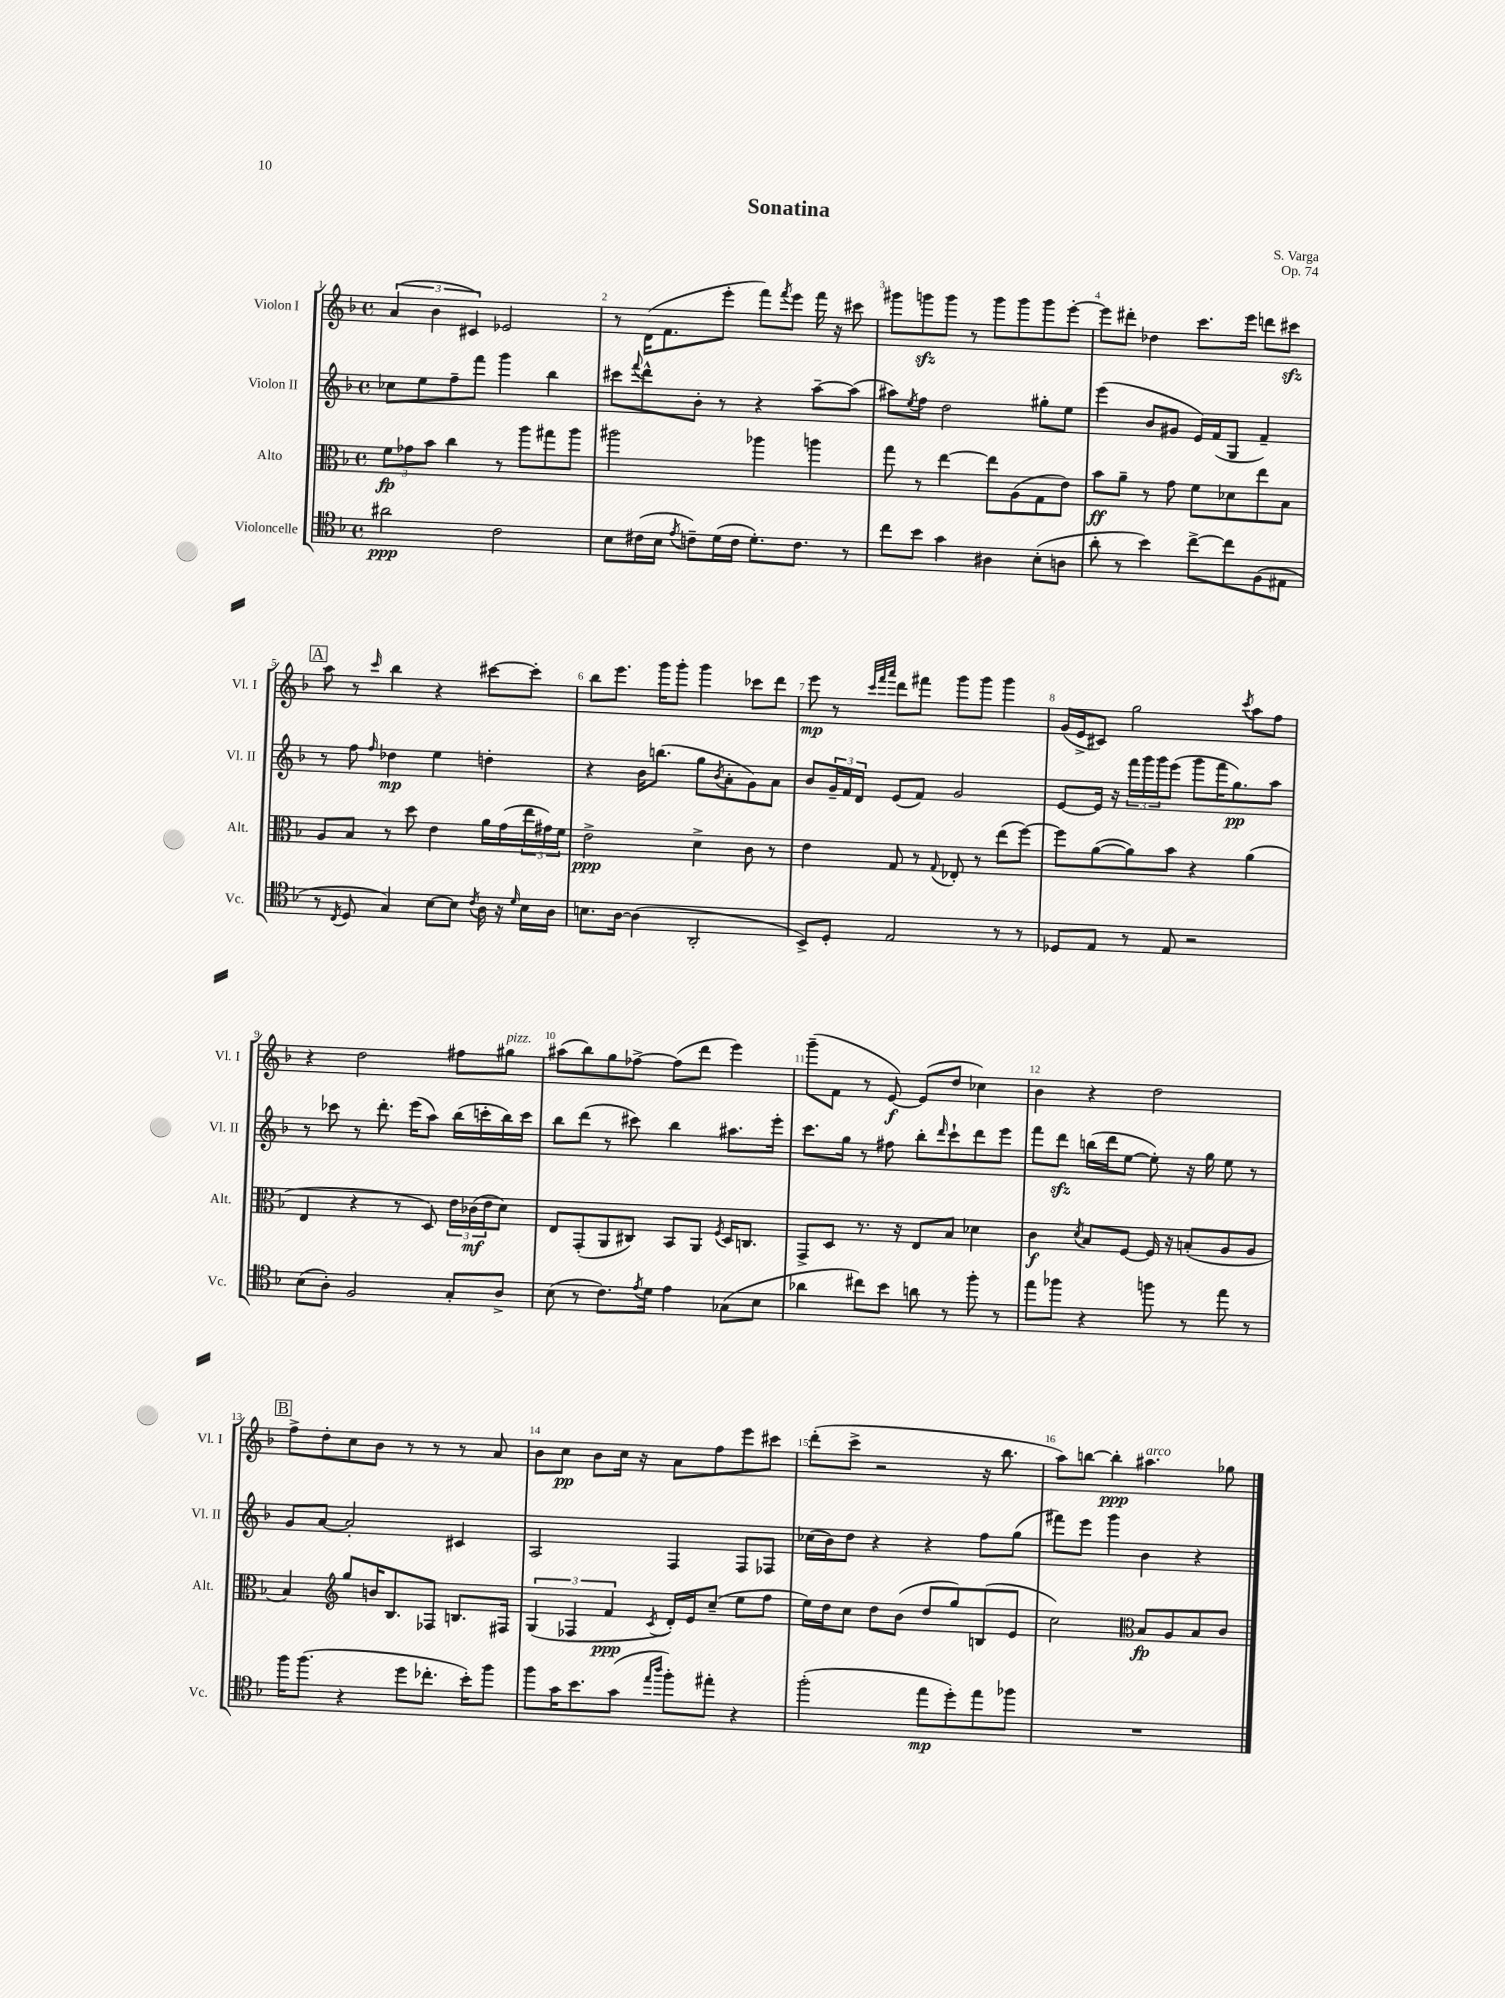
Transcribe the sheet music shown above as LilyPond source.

\header { title = "Sonatina" composer = "S. Varga" opus = "Op. 74" }
<<
\new StaffGroup <<
\new Staff = "s0" \with { instrumentName = "Violon I" shortInstrumentName = "Vl. I" } {
    \clef treble \key f \major \defaultTimeSignature \time 4/4
    \tuplet 3/2 { a'4( bes'4 cis'4) } ees'2 |
    r8 d'16( f'8. e'''8-. f'''8) \acciaccatura { f'''8 } e'''8 f'''16 r16 cis'''8 |
    gis'''8 g'''8\sfz g'''8 r8 g'''8 g'''8 g'''8 e'''8~-. |
    e'''8 dis'''8-. des''4 c'''8. e'''16 d'''8 cis'''8\sfz |
    \mark \markup { \box "A" } a''8 r8 \grace { c'''16 } bes''4 r4 cis'''8~ cis'''8-. |
    bes''8 e'''8. g'''16 g'''8-. g'''4 ces'''8 d'''8 |
    e'''8\mp r8 \grace { c'''32 f'''32 a'''32 } d'''8 fis'''8 g'''8 g'''8 g'''4 |
    g'16( e'16-> cis'8) g''2 \acciaccatura { c'''8 } a''8 f''8 |
    r4 d''2 fis''8 gis''8^\markup { \italic "pizz." } |
    ais''8( bes''8) g''8 fes''8~-> fes''8( d'''8 e'''4) |
    g'''8--( f'8 r8 e'8~\f) e'8( d''8 ces''4) |
    bes'4 r4 d''2 |
    \mark \markup { \box "B" } f''8-> d''8-. c''8 bes'8 r8 r8 r8 a'8 |
    bes'8 c''8\pp bes'8 c''16 r16 a'8 f''8 e'''8 cis'''8 |
    d'''8-.( c'''8-> r2 r16 bes''8. |
    a''8) b''8~ b''4-.\ppp ais''4.^\markup { \italic "arco" } ges''8 \bar "|." |
}
\new Staff = "s1" \with { instrumentName = "Violon II" shortInstrumentName = "Vl. II" } {
    \clef treble \key f \major \defaultTimeSignature \time 4/4
    ces''8 e''8 f''8-- f'''8 g'''4 bes''4 |
    cis'''8 \appoggiatura { f'''8 } d'''8-^ bes'8-. r8 r4 a''8~-- a''8( |
    ais''8) \acciaccatura { e''8 } f''8 d''2 gis''8-. e''8 |
    e'''4( bes'8 gis'8 e'16) f'16( g8 f'4--) |
    \mark \markup { \box "A" } r8 f''8 \grace { f''16 } des''4\mp e''4 d''4-. |
    r4 bes'16 b''8.( g''8 \acciaccatura { bes'8 } a'8-. g'8) a'8 |
    bes'8 \tuplet 3/2 { g'16-- f'16 d'16 } e'8( f'8) g'2 |
    e'8~ e'16 r16 \tuplet 3/2 { f'''16 g'''16 g'''16 } e'''8( g'''8 f'''16 g''8.\pp) a''8 |
    r8 ces'''8 r8 d'''8.-. e'''16( a''8) bes''16( c'''16-. bes''16) c'''16 |
    bes''8 d'''8( r8 cis'''8) bes''4 ais''8. e'''16-. |
    c'''8. g''16 r8 fis''8 bes''8-. \grace { d'''16 } c'''8-! d'''8 e'''8 |
    f'''8 d'''8\sfz b''16( d'''16 e''8~ e''8-.) r16 g''16 e''8 r8 |
    \mark \markup { \box "B" } g'8 a'8~ a'2-. cis'4 |
    a2 f4 f8 fes8 |
    ces''16( bes'16) d''8 r4 r4 f''8 g''8( |
    fis'''8) e'''8 g'''4 bes'4 r4 \bar "|." |
}
\new Staff = "s2" \with { instrumentName = "Alto" shortInstrumentName = "Alt." } {
    \clef alto \key f \major \defaultTimeSignature \time 4/4
    \tuplet 3/2 { f'8\fp ges'8 bes'8 } c''4 r8 a''8 gis''8 a''8 |
    ais''2 aes''4 a''4 |
    g''8 r8 e''4~ e''8 a8( g8 e'8) |
    bes'8\ff a'8-- r8 g'8 f'8 des'8 e''8 bes8 |
    \mark \markup { \box "A" } a8 bes8 r8 d''8 e'4 a'16 g'16( \tuplet 3/2 { e''16 gis'16) f'16 } |
    e'2->\ppp d'4-> c'8 r8 |
    e'4 g8 r8 \appoggiatura { g8 } ees8-. r8 e''8( f''8~) |
    f''8 a'8~( a'8) bes'8 r4 a'4( |
    e4 r4 r8 d8) \tuplet 3/2 { e'16 ces'16\mf( e'16 } d'8) |
    e8 g,8-.( a,8 cis8) bes,8 a,8 \acciaccatura { f8 } d16 c8. |
    g,8-> d8 r8. r16 e8 bes8 des'4 |
    c'4\f \acciaccatura { d'8 } bes8 f8~ f16 r16 b8-.( a8 a8 |
    \mark \markup { \box "B" } bes4) \clef treble g''8 b'16 bes8. fes8 b8. fis16 |
    \tuplet 3/2 { g4( fes4 f'4\ppp } \acciaccatura { c'8 } d'16-.) e'16 c''8--( e''8 f''8 |
    e''16) d''16 c''8 d''8 bes'8( d''8 g''8) b8( e'8 |
    c''2) \clef alto bes8\fp a8 bes8 c'8 \bar "|." |
}
\new Staff = "s3" \with { instrumentName = "Violoncelle" shortInstrumentName = "Vc." } {
    \clef tenor \key f \major \defaultTimeSignature \time 4/4
    ais'2\ppp c'2 |
    bes8 cis'16( bes16 \acciaccatura { e'8 } c'8--) d'16( c'16 d'8.-.) c'8. r8 |
    c''8 bes'8 g'4 ais4 bes8-.( a8 |
    a'8-. r8 bes'4) c''8~-> c''8 f8( eis8 |
    \mark \markup { \box "A" } r8 \acciaccatura { c8 } d8 g4) bes8~ bes8 \acciaccatura { c'8 } a16 r16 \grace { d'16 } bes16 a16 |
    b8. a16~ a4( a,2-. |
    bes,8->) d8-. e2 r8 r8 |
    des8 e8 r8 e8 r2 |
    bes8( a8-.) f2 g8-. a8-> |
    bes8( r8 c'8.) \acciaccatura { e'8 } d'16 e'4 ges8( bes8 |
    aes'4 cis''8) bes'8 a'8 r8 f''8-. r8 |
    e''8 fes''8 r4 f''8 r8 e''8 r8 |
    \mark \markup { \box "B" } f''16 f''8.( r4 d''8 ces''8.-. bes'16-.) f''8 |
    f''8 g'16 bes'8. g'8( \grace { e''16 a''16 } f''8-.) eis''8-. r4 |
    f''2-.( e''8\mp d''8-.) e''8 fes''8 |
    R1 \bar "|." |
}
>>
>>
\layout { \context { \Score \override BarNumber.break-visibility = ##(#f #t #t) barNumberVisibility = #all-bar-numbers-visible } }
